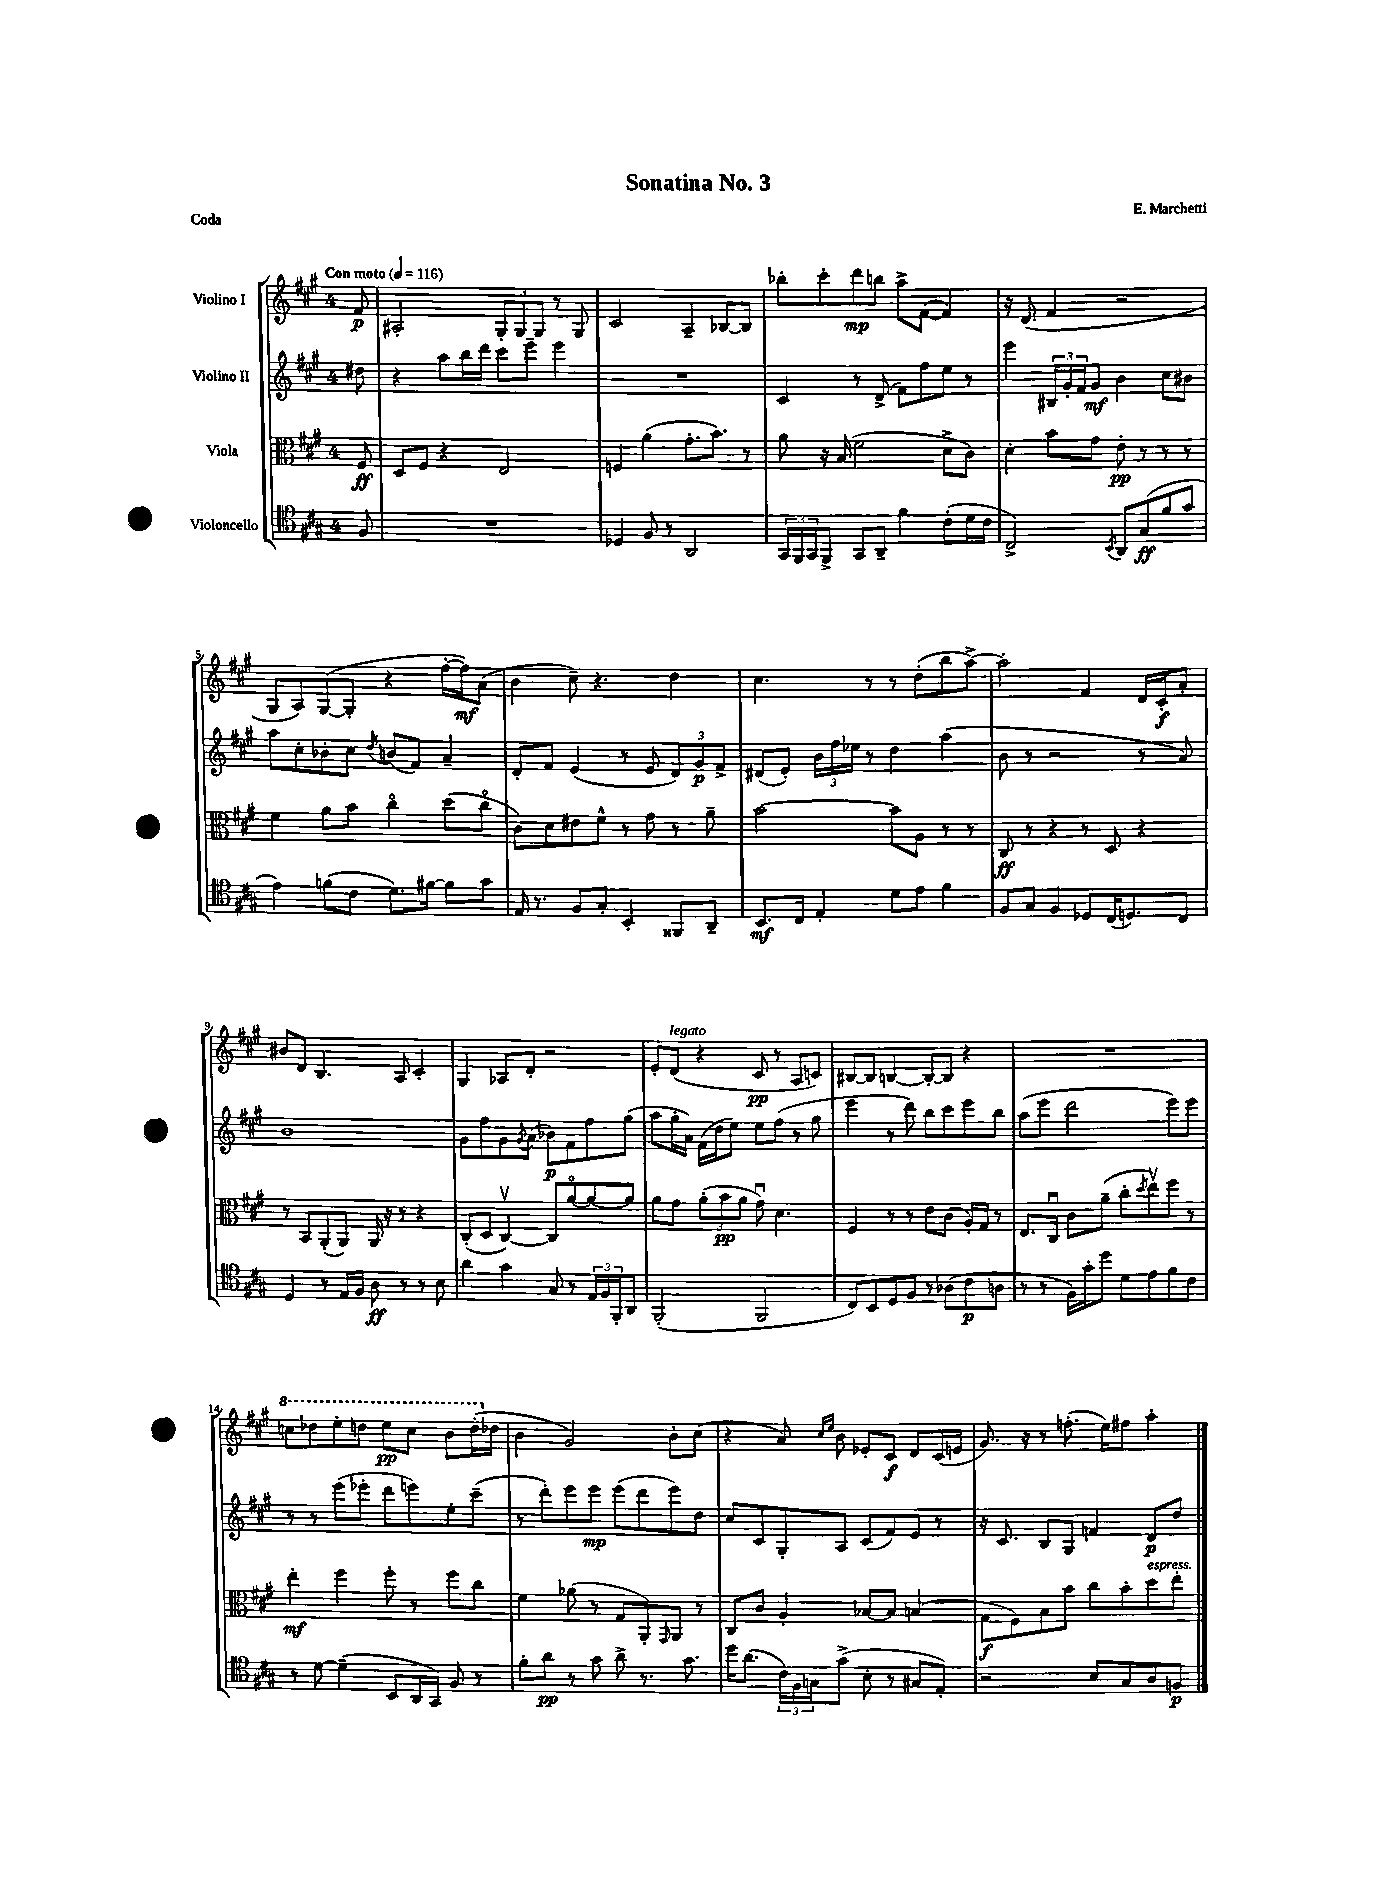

**kern	**kern	**kern	**kern
*staff4	*staff3	*staff2	*staff1
*clefC4	*clefC3	*clefG2	*clefG2
*k[f#c#g#]	*k[f#c#g#]	*k[f#c#g#]	*k[f#c#g#]
*M4/4	*M4/4	*M4/4	*M4/4
*MM116	*MM116	*MM116	*MM116
8F#	8F#	8dd#	8f#
=	=	=	=
1r	8D	4r	2A#'
.	8F#	.	.
.	4r	8aa	.
.	.	16bb	.
.	.	16ddd	.
.	2E	8ccc#	12G#'
.	.	.	12G#
.	.	8eee~	.
.	.	.	12G#
.	.	4eee	8r
.	.	.	8G#
=	=	=	=
4D-	4F	1r	2c#
8F#	(4a	.	.
8r	.	.	.
2AA	8.g#'	.	4A~
.	8.b)	.	.
.	.	.	[8B-
.	8r	.	8B-]
=	=	=	=
24GG#	8a	4c#	8bb-'
24FF#	.	.	.
24GG#	.	.	.
8FF#^	16r	.	8ccc#'
.	(16B	.	.
8GG#	2f#	8r	8ddd
8AA~	.	(8d^	8bb
4f#	.	8f#)	8aa^
.	.	8ff#	([8f#
(8c#'	8d^	8ee	4f#])
16d	8c#)	8r	.
16c#	.	.	.
=	=	=	=
2C#^)	4d'	4eee	16r
.	.	.	(8.d
.	8b	24B#	4f#
.	.	24g#'	.
.	.	24f#	.
.	8g#	8g#	.
8qBB	.	.	.
8AA	8e'	4b	2r
(8G#	8r	.	.
8f#	8r	8cc#	.
8g#	8r	8b#	.
=	=	=	=
4e)	4f#	8aa	8G#
.	.	8cc#'	8A)
(8f	8a	8b-'	([8G#
8c#	8b	8cc#	8G#']
.	.	8qdd	.
8.d)	4cc#o	(8b	4r
.	.	8f#)	.
[16f#	.	.	.
8f#]	(8dd	4a~	[16ff#'
.	.	.	16ff#])
8g#	8cc#o	.	(8a
=	=	=	=
16E	8c#)	8d'	4b
8.r	.	.	.
.	8d	8f#	.
8F#	8e#	(4e	8cc#~)
8G#'	8f#^^	.	4.r
4BB'	8r	8r	.
.	8g#	8e	.
8FF##	8r	12d)	4dd
.	.	12g#	.
8AA~	8a~	.	.
.	.	12f#^	.
=	=	=	=
8.BB	[2b	(8d#	4.cc#
.	.	8e')	.
16C#	.	.	.
4E'	.	24b	.
.	.	24ff#	.
.	.	24ee-	.
.	.	8r	8r
8d	8b]	4dd	8r
8e	8A	.	(8dd'
4f#	8r	(4aa	8bb
.	8r	.	[8aa^)
=	=	=	=
8F#	8C#	8b	2aa']
8G#	8r	8r	.
4F#	4r	2r	.
8D-	8r	.	4f#
(16C#	8D	.	.
8.D)	.	.	.
.	4r	8r	16d
.	.	.	16c#'
8C#	.	8a)	8a'
=	=	=	=
4D	8r	1b	8b#
.	8BB	.	8d
8r	(8AA'	.	4.B
16E	8AA)	.	.
16F#	.	.	.
8A	16AA	.	.
.	16r	.	.
8r	8r	.	8A
8r	4r	.	4c#'
8B	.	.	.
=	=	=	=
4a	(8C#'	8g#	4G#
.	8D	8ff#	.
4g#	[4C#v)	8g#	8A-
.	.	8qg#	.
.	.	(8a	8d'
8G#	8C#]	8b-)	2r
8r	[8ao	8f#	.
24E	8a_	8ff#	.
24F#	.	.	.
24FF#'	.	.	.
8AA	8a]	(8gg#	.
=	=	=	=
(2FF#'	8a	8aa	8e'
.	8g#	16gg#'	(8d
.	.	16a)	.
.	(12a'	(16f#	4r
.	.	16dd	.
.	12b	.	.
.	.	8ee)	.
.	12a	.	.
2FF#	8g#u)	8ee	8c#
.	4.d	(8ff#	8r
.	.	8r	8A
.	.	8gg#	8c)
=	=	=	=
8C#)	4F#	4eee	[8B#
8BB	.	.	8B#]
8D	8r	8r	[4B
8F#	8r	8ddd)	.
8r	8e	8bb	8B'_
(8A-	(8c#	8ccc#	8B]
8c#	16A')	8eee	4r
.	16G#	.	.
8A	8r	8bb	.
=	=	=	=
8r	8.E	(8aa	1r
8r	.	8eee	.
.	16C#u	.	.
16F#)	8c#	2ddd	.
16g#'	.	.	.
8dd	(8a~	.	.
8d	8cc#'	.	.
.	8qdd	.	.
8e	8eev)	.	.
8f#	8ff#	8eee)	.
8c#	8r	8eee	.
=	=	=	=
8r	4ee'	8r	8ccc
[8d	.	8r	8ddd-
(4d~]	4ff#	(8eee	8eee'
.	.	8eee-'	8ddd
8BB	8ff#'	8ddd	8eee
16AA	8r	8eee)	8ccc
16GG#)	.	.	.
8F#	8ff#	8ee'	8bb
8r	8cc#	(8ccc#~	(16ddd'
.	.	.	16dd-
=	=	=	=
8f#'	4f#	8r	4b
8a	.	8ddd')	.
8r	(8a-	8eee	2g#)
8g#	8r	8eee	.
8a^	8G#	(8eee	.
8.r	8AA')	8ddd	.
.	16qqGG#	.	.
.	8AA	8eee)	8b'
8.g#	.	.	.
.	8r	8dd	(8cc#
=	=	=	=
16dd	8C#	8cc#	4r
(8.a	.	.	.
.	8c#	8c#	.
24c#)	4A'	8G#'	8a)
24F#	.	.	.
24G	.	.	.
.	.	.	16qqcc#
.	.	.	16qqee
(8g#^	.	8A	8b
8B'	[8B-	(8c#	8e-'
8r	8B-]	8f#)	8c#
8G#	(4B	8e	8d
8E')	.	8r	(16c#
.	.	.	16e
=	=	=	=
2r	8G#	16r	8.g#)
.	.	8.c#	.
.	8F#)	.	.
.	.	.	16r
.	8B	8B	8r
.	8b	8G#	(8.ff'
8B	8cc#	4f	.
.	.	.	16ee)
8G#	8b'	.	8ff#
8A	8dd	8d	4aa'
8F	8ee'	8dd	.
==	==	==	==
*-	*-	*-	*-
